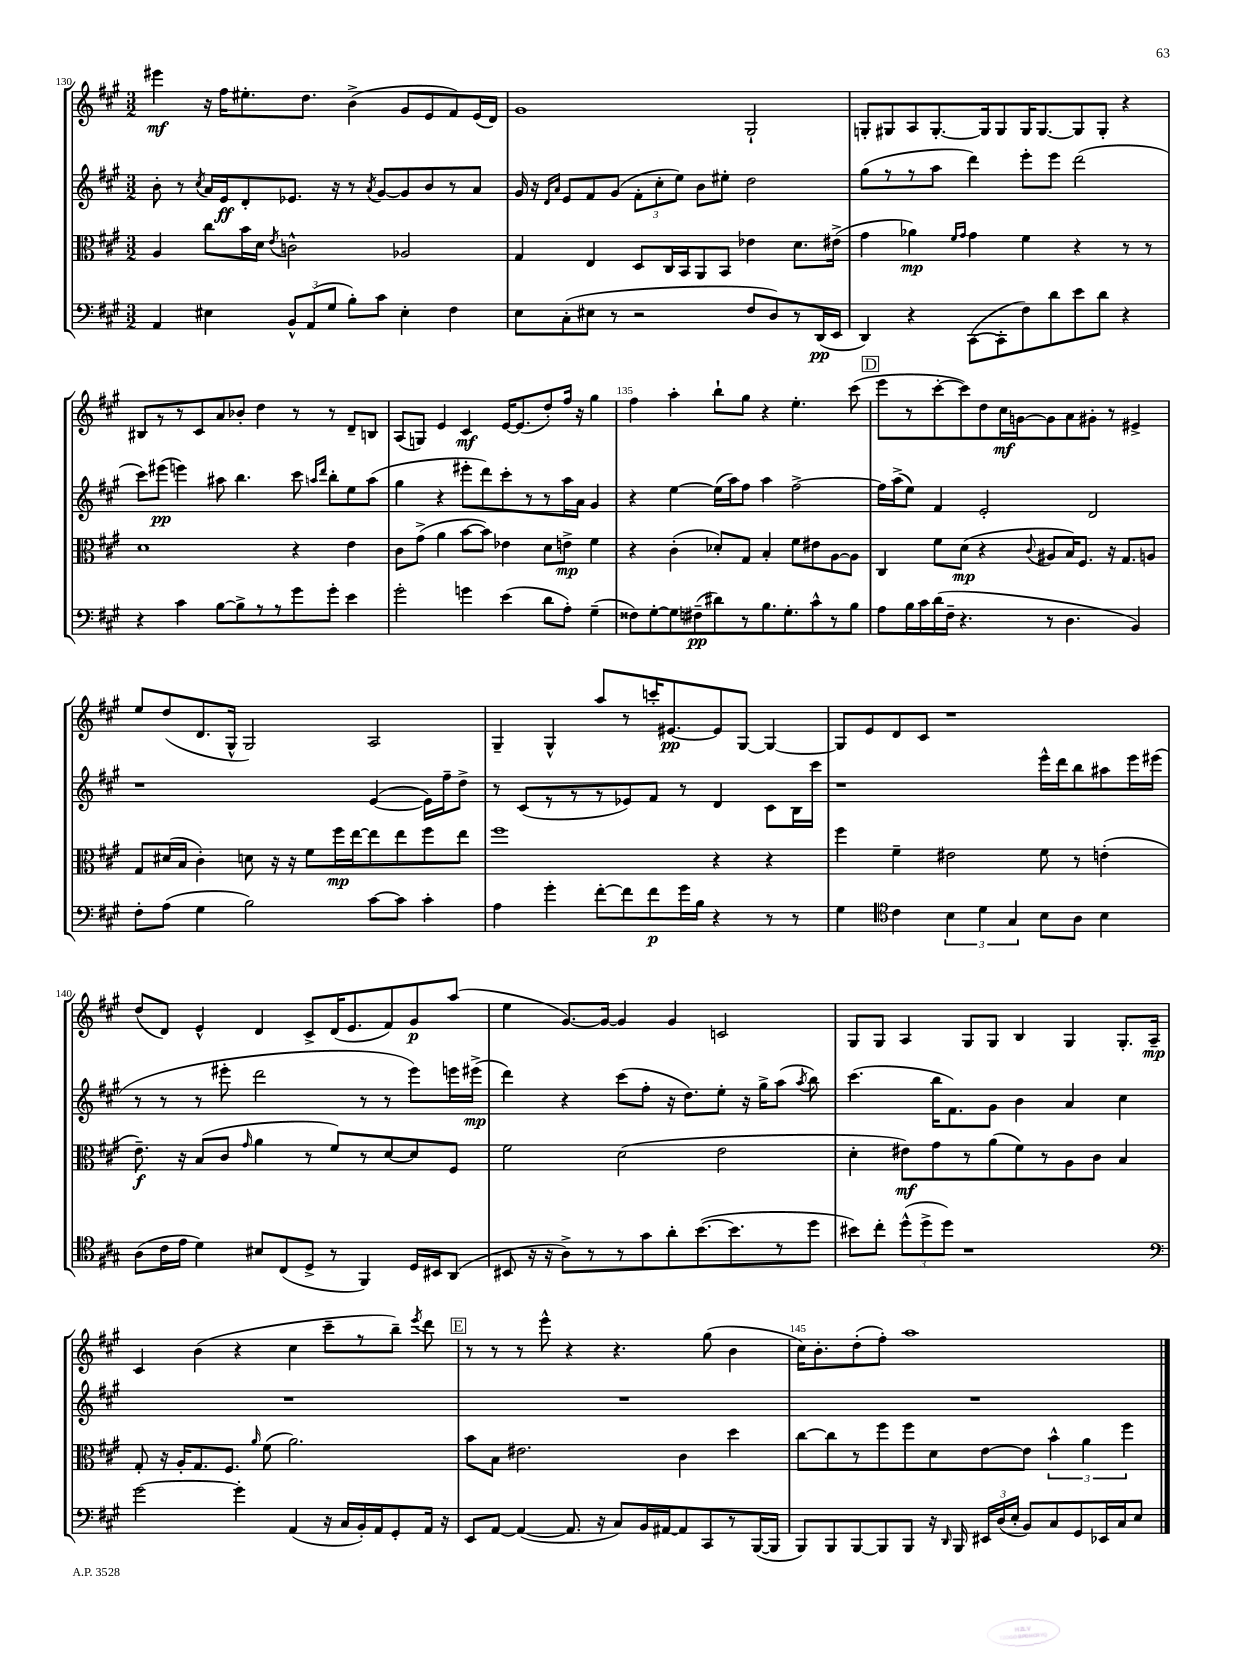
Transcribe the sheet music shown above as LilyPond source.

<<
\new StaffGroup <<
\new Staff = "s0" {
    \clef treble \key a \major \numericTimeSignature \time 3/2
    \autoBeamOff eis'''4\mf r16 fis''16[ eis''8.-. d''8.] b'4->( gis'8[ e'8 fis'8) e'16( d'16]) |
    gis'1 gis2-! |
    g8[-. gis8 a8 gis8.~-. gis16 gis8 gis16 gis8.~ gis8 gis8]-. r4 |
    bis8[ r8 r8 cis'8 a'8 bes'8]-. d''4 r8 r8 d'8[-- b8] |
    a8[( g8]) e'4 cis'4\mf e'16[~ e'8.( d''8-.) fis''16] r16 gis''4 |
    fis''4 a''4-. b''8[-! gis''8] r4 e''4.-. cis'''8( |
    \mark \markup { \box "D" } e'''8[ r8 cis'''8~-. cis'''8) d''8 cis''16\mf g'16~ g'8 a'8 gis'8]-. r8 eis'4-> |
    e''8[ d''8( d'8. gis16]-^ gis2) a2 |
    gis4-- gis4-^ a''8[ r8 c'''16-. eis'8.~\pp eis'8 gis8]~ gis4~ |
    gis8[ e'8 d'8 cis'8] r1 |
    d''8[( d'8]) e'4-^ d'4 cis'8[-> d'16( e'8. fis'8) gis'8\p a''8]( |
    e''4 gis'8.[~) gis'16]~ gis'4 gis'4 c'2 |
    gis8[ gis8] a4 gis8[ gis8] b4 gis4 gis8.[-. a16]--\mp |
    cis'4 b'4( r4 cis''4 cis'''8[-- r8 b''8]--) \acciaccatura { e'''8 } d'''8 |
    \mark \markup { \box "E" } r8 r8 r8 e'''8-^ r4 r4. gis''8( b'4 |
    cis''16[) b'8.-. d''8-.( fis''8]-.) a''1 \bar "|." |
}
\new Staff = "s1" {
    \clef treble \key a \major \numericTimeSignature \time 3/2
    \autoBeamOff b'8-. r8 \acciaccatura { cis''8 } a'16[ e'16\ff d'8-. ees'8.] r16 r8 \acciaccatura { a'8 } gis'8[~ gis'8 b'8 r8 a'8] |
    gis'16 r16 \grace { d'16[ a'16] } e'8[ fis'8 gis'8]( \tuplet 3/2 { fis'8[-. cis''8-. e''8]) } b'8[ eis''8]-. d''2 |
    gis''8[( r8 r8 a''8] d'''4) e'''8[-. e'''8] d'''2( |
    cis'''8[) eis'''8]\pp( e'''4) ais''8 b''4. cis'''8 \grace { a''16[ d'''16] } b''8[-. e''8 a''8]( |
    gis''4 r4 eis'''8[-. d'''8) cis'''8-. r8 r8 a''16 a'16] gis'4 |
    r4 e''4~ e''16[( a''16) fis''8] a''4 fis''2~-> |
    \mark \markup { \box "D" } fis''16[ a''16->( e''8]) fis'4 e'2-. d'2 |
    r1 e'4~( e'16[) fis''16-- d''8]-> |
    r8 cis'8[( r8 r8 r8 ees'8) fis'8] r8 d'4 cis'8[ b16 cis'''16] |
    r1 e'''16[-^ d'''16 b''8 ais''8 e'''16 eis'''16]( |
    r8 r8 r8 eis'''8-. d'''2 r8 r8 eis'''8[) e'''16 eis'''16]->\mp( |
    d'''4) r4 cis'''8[( fis''8]-. r16 d''8.[) e''8]-. r16 gis''16[-> a''8]( \acciaccatura { a''8 } b''8) |
    cis'''4.( b''16[ fis'8.) gis'8] b'4 a'4 cis''4 |
    R1. |
    \mark \markup { \box "E" } R1. |
    R1. \bar "|." |
}
\new Staff = "s2" {
    \clef alto \key a \major \numericTimeSignature \time 3/2
    \autoBeamOff a4 cis''8[ b'16 d'16] \acciaccatura { e'8 } c'2-^ aes2 |
    gis4 e4 d8[ cis16 b,16 a,8 b,8] ees'4 d'8.[ eis'16]->( |
    gis'4 aes'4\mp) \grace { fis'16[ gis'16] } gis'4 fis'4 r4 r8 r8 |
    d'1 r4 e'4 |
    cis'8[ gis'8]->( a'4 b'8[~ b'8]) ees'4 d'8[ e'8]->\mp fis'4 |
    r4 cis'4-.( des'8[-.) gis8] b4-. fis'8[ eis'8 a8~ a8] |
    \mark \markup { \box "D" } cis4 fis'8[ d'8]\mp( r4 \appoggiatura { cis'8 } ais8[ b16) fis8.] r16 gis8.[ a8] |
    gis8[ dis'16( b16] cis'4-.) d'8 r16 r16 fis'8[ fis''16\mp e''16~ e''8 e''8 fis''8 e''8] |
    fis''1 r4 r4 |
    fis''4 fis'4-- eis'2 fis'8 r8 e'4-.( |
    e'8.--\f) r16 b8[( cis'8] \grace { gis'16 } a'4 r8 fis'8[) r8 d'8~ d'8 fis8] |
    fis'2 d'2( e'2 |
    d'4-. eis'8[\mf) gis'8 r8 a'8( fis'8) r8 a8 cis'8] b4 |
    gis8-. r16 a16[-. gis8. fis8.] \grace { a'16 } fis'8( a'2.) |
    \mark \markup { \box "E" } b'8[ b8] eis'2. cis'4 d''4 |
    cis''8[~ cis''8 r8 fis''8 fis''8 d'8 e'8~ e'8] \tuplet 3/2 { b'4-^ a'4 fis''4 } \bar "|." |
}
\new Staff = "s3" {
    \clef bass \key a \major \numericTimeSignature \time 3/2
    \autoBeamOff a,4 eis4 \tuplet 3/2 { b,8[-^ a,8( gis8] } b8[-.) cis'8] eis4-. fis4 |
    e8[ cis8-.( eis8] r8 r2 fis8[ d8) r8 d,16\pp( e,16] |
    d,4) r4 cis,8[~( cis,8-. fis8) d'8 e'8 d'8] r4 |
    r4 cis'4 b8[~ b8-> r8 r8 gis'8 gis'8]-. e'4 |
    gis'2-. g'4 e'4( d'8[ a8]-.) gis4--( |
    fisis8[) gis8~-. gis8 fis8--\pp( dis'8) r8 b8. gis8.-. cis'8-^ r8 b8] |
    \mark \markup { \box "D" } a8[ b16 cis'16 d'16( fis16]-- r4. r8 d4. b,4) |
    fis8[-. a8]( gis4 b2) cis'8[~ cis'8] cis'4-. |
    a4 gis'4-. fis'8[~-. fis'8 fis'8\p gis'16 b16] r4 r8 r8 |
    gis4 \clef tenor cis'4 \tuplet 3/2 { b4 d'4 gis4 } b8[ a8] b4 |
    a8[( cis'16 e'16] d'4) bis8[ cis8( d8]-> r8 fis,4) d16[ bis,16 a,8]( |
    bis,8 r16 r16 a8[->) r8 r8 gis'8 a'8-. b'8.~( b'8. r8 d''8] |
    bis'8[) cis''8]-. \tuplet 3/2 { d''8[-^( d''8-> d''8]) } r1 |
    \clef bass gis'2~ gis'4-. a,4( r16 cis16[ b,16-.) a,16 gis,8-. a,16] r16 |
    \mark \markup { \box "E" } e,8[ a,8]~ a,4~( a,8. r16 cis8[) b,16 ais,16~ ais,8 cis,8 r8 b,,16~( b,,16] |
    b,,8[) b,,8 b,,8~ b,,8 b,,8] r16 \grace { d,16 } b,,16 \tuplet 3/2 { eis,16[ d16( e16]-. } b,8[) cis8 gis,8 ees,16 cis16 e8] \bar "|." |
}
>>
>>
\layout { \context { \Score currentBarNumber = #130 \override BarNumber.break-visibility = ##(#f #t #t) barNumberVisibility = #(every-nth-bar-number-visible 5) } }
